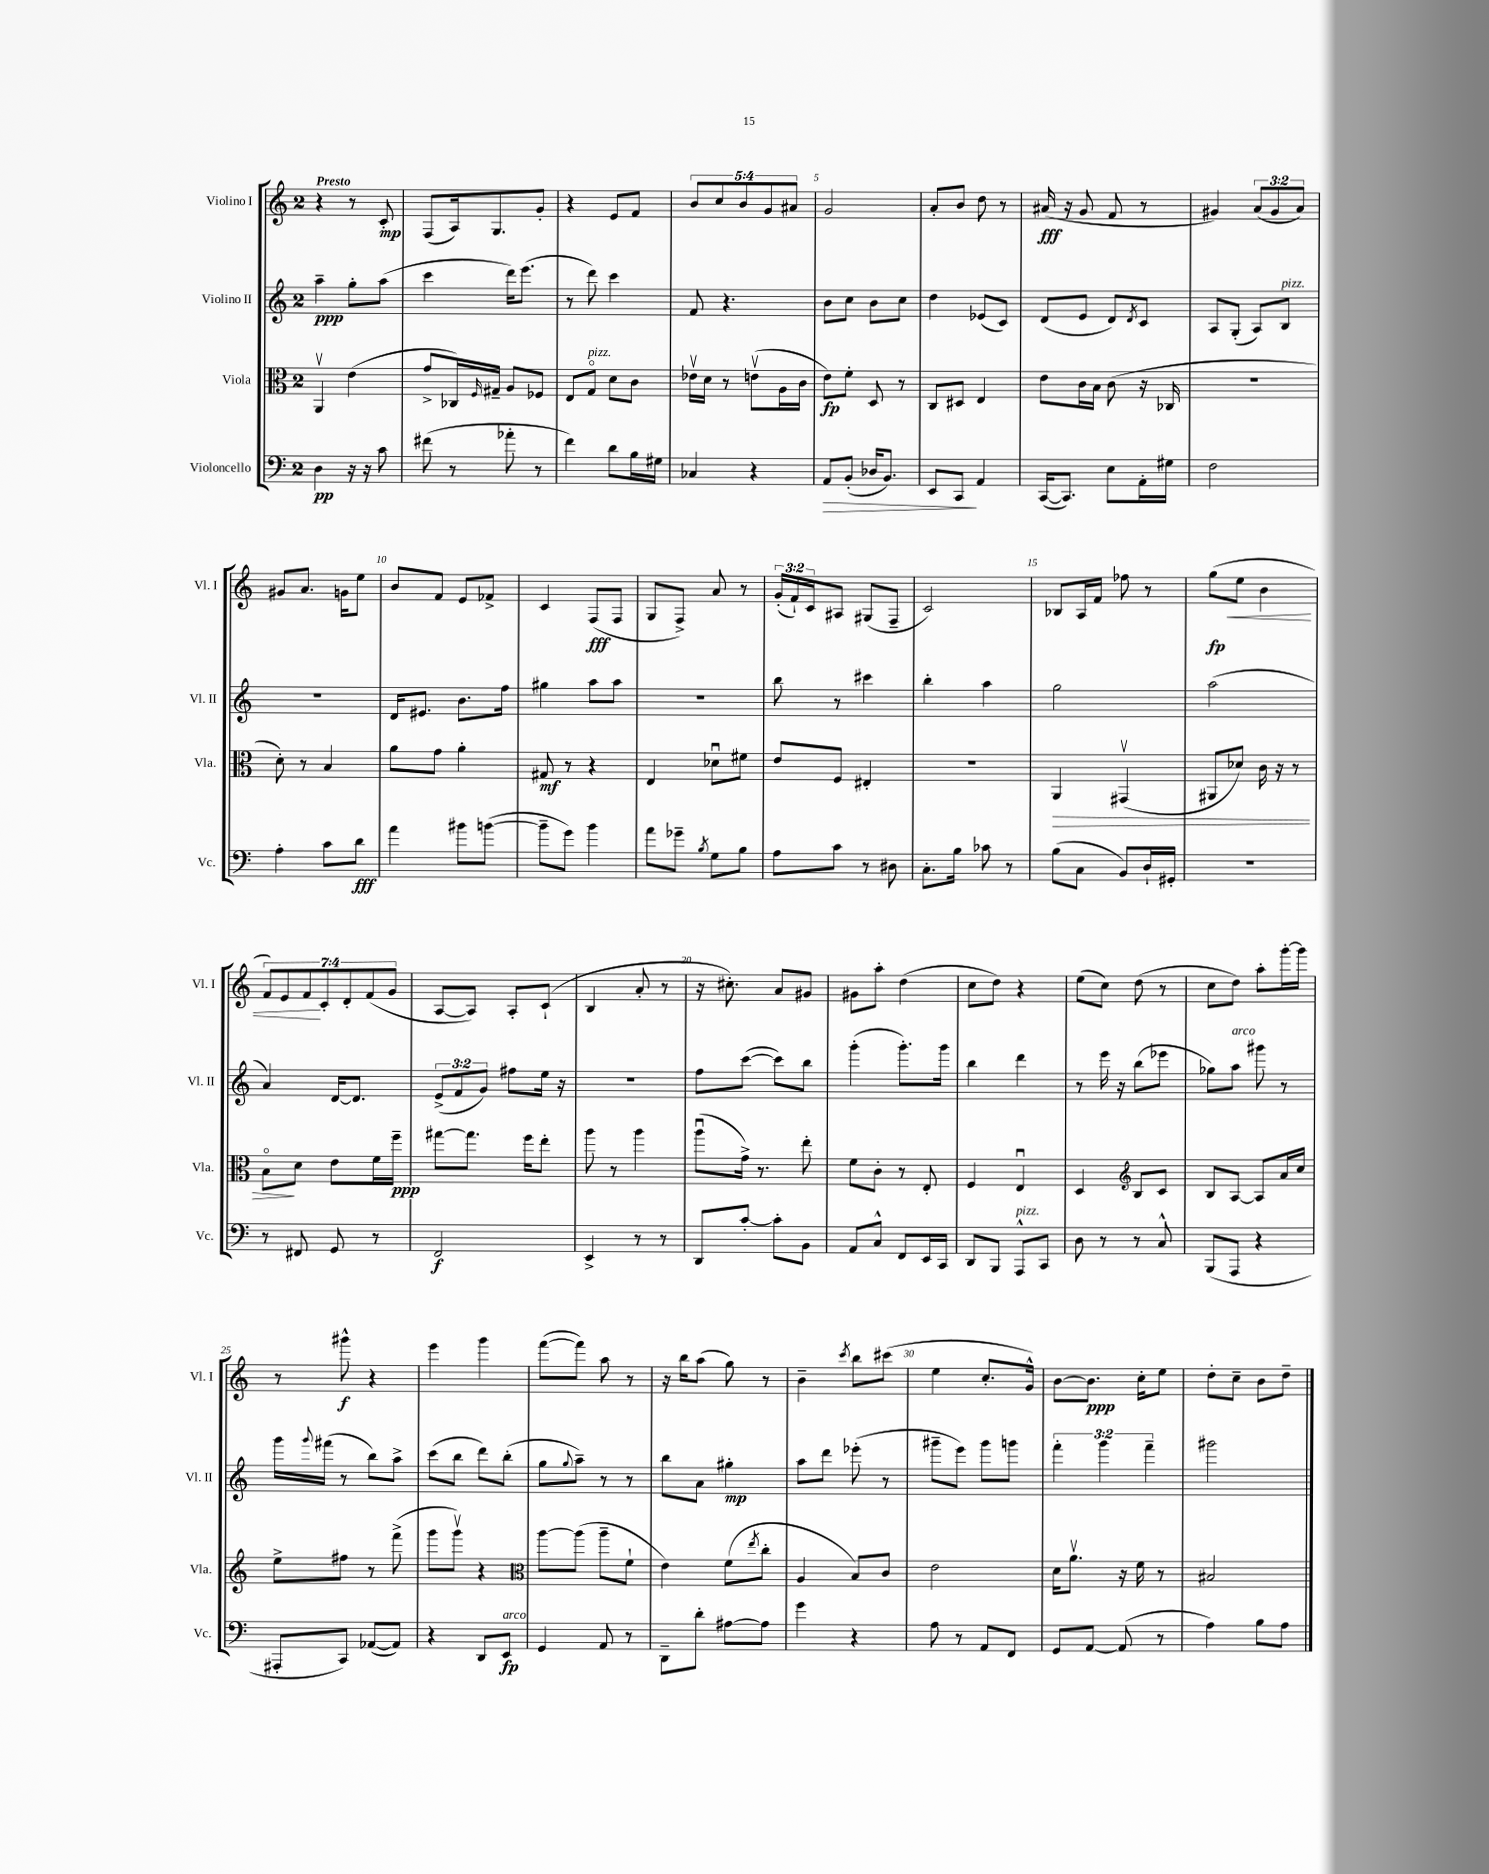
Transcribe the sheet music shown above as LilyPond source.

<<
\new StaffGroup <<
\new Staff = "s0" \with { instrumentName = "Violino I" shortInstrumentName = "Vl. I" } {
    \clef treble \key c \major \once \override Staff.TimeSignature.style = #'single-digit \time 2/4 \override Staff.TupletNumber.text = #tuplet-number::calc-fraction-text \tempo "Presto"
    r4 r8 c'8-.\mp |
    f8( a16) g8. g'8-. |
    r4 e'8 f'8 |
    \tuplet 5/4 { b'8 c''8 b'8 g'8 ais'8 } |
    g'2 |
    a'8-. b'8 d''8 r8 |
    ais'16\fff( r16 g'8 f'8 r8 |
    gis'4) \tuplet 3/2 { a'8( gis'8 a'8) } |
    gis'8 a'8. g'16 e''8 |
    b'8 f'8 e'8 fes'8-> |
    c'4 f8\fff( f8 |
    g8 f8->) a'8 r8 |
    \tuplet 3/2 { g'16-.( f'16-!) c'16 } ais8 gis8( f8-- |
    c'2) |
    bes8 a16 f'16 fes''8 r8 |
    g''8\fp\<( e''8 b'4 |
    \tuplet 7/4 { f'8) e'8 f'8\! c'8-. d'8-. f'8( g'8 } |
    a8~ a8) a8-. c'8-!( |
    b4 a'8-. r8 |
    r16 cis''8.-.) a'8 gis'8 |
    gis'8 a''8-. d''4( |
    c''8 d''8) r4 |
    e''8( c''8) d''8( r8 |
    c''8 d''8) a''8-. g'''16~-. g'''16 |
    r8 gis'''8-^\f r4 |
    e'''4 g'''4 |
    f'''8~( f'''8) a''8 r8 |
    r16 b''16 a''8( g''8) r8 |
    b'4-- \acciaccatura { c'''8 } b''8 cis'''8( |
    e''4 c''8.-. g'16-^) |
    b'8~ b'8.\ppp c''16-. e''8 |
    d''8-. c''8-- b'8 d''8-- \bar "|." |
}
\new Staff = "s1" \with { instrumentName = "Violino II" shortInstrumentName = "Vl. II" } {
    \clef treble \key c \major \once \override Staff.TimeSignature.style = #'single-digit \time 2/4 \override Staff.TupletNumber.text = #tuplet-number::calc-fraction-text
    a''4--\ppp g''8-. a''8( |
    c'''4 d'''16) e'''8.( |
    r8 d'''8) c'''4 |
    f'8 r4. |
    b'8 c''8 b'8 c''8 |
    d''4 ees'8( c'8) |
    d'8( e'8 d'8) \acciaccatura { d'8 } c'8 |
    a8 g8-.( a8) b8^\markup { \italic "pizz." } |
    r2 |
    d'16 eis'8. b'8. f''16 |
    gis''4 a''8 a''8 |
    R2 |
    b''8 r8 cis'''4 |
    b''4-. a''4 |
    g''2 |
    a''2( |
    a'4) d'16~ d'8. |
    \tuplet 3/2 { e'8->( f'8 g'8) } fis''8 e''16 r16 |
    R2 |
    f''8 c'''8~( c'''8) b''8 |
    g'''4-.( g'''8.-.) g'''16 |
    b''4 d'''4 |
    r8 e'''16 r16 b''8( ees'''8 |
    ges''8) a''8^\markup { \italic "arco" } gis'''8 r8 |
    g'''16 \appoggiatura { g'''8 } fis'''16( r8 b''8) a''8-> |
    c'''8( b''8 d'''8) b''8-.( |
    g''8 \appoggiatura { g''8 } a''8--) r8 r8 |
    b''8 a'8 gis''4-.\mp |
    a''8 d'''8 ees'''8-.( r8 |
    gis'''8-- e'''8) gis'''8 g'''8 |
    \tuplet 3/2 { f'''4-. g'''4 f'''4-- } |
    gis'''2 \bar "|." |
}
\new Staff = "s2" \with { instrumentName = "Viola" shortInstrumentName = "Vla." } {
    \clef alto \key c \major \once \override Staff.TimeSignature.style = #'single-digit \time 2/4
    a,4\upbow e'4( |
    g'8-> ces16) \grace { f16 } gis16-- a8 fes8 |
    e8 g8\flageolet^\markup { \italic "pizz." } d'8 c'8 |
    ees'16\upbow d'16 r8 e'8\upbow( a16 c'16 |
    e'8\fp) f'8-. d8 r8 |
    c8 dis8 e4 |
    e'8 c'16 b16 c'8( r16 ces16 |
    R2 |
    d'8-.) r8 b4 |
    a'8 g'8 a'4-. |
    gis8\mf r8 r4 |
    e4 des'8\downbow fis'8 |
    e'8 f8 eis4-. |
    r2 |
    a,4\> gis,4\upbow( |
    ais,8 des'8) c'16 r16 r8 |
    b8\flageolet\! d'8 e'8 f'16 f''16--\ppp |
    gis''8~ gis''8. f''16 e''8-. |
    a''8 r8 a''4 |
    a''8\downbow( g'16->) r8. e''8-. |
    f'8 c'8-. r8 e8-. |
    f4 e4\downbow |
    d4 \clef treble b8 c'8 |
    b8 a8~ a8 a'16 c''16 |
    e''8-> fis''8 r8 f'''8->( |
    g'''8 g'''8\upbow) r4 |
    \clef alto a''8~ a''8( a''8-- f'8-! |
    e'4) f'8( \acciaccatura { e''8 } c''8-. |
    a4 b8) c'8 |
    e'2 |
    d'16 a'8.\upbow r16 f'16 r8 |
    bis2 \bar "|." |
}
\new Staff = "s3" \with { instrumentName = "Violoncello" shortInstrumentName = "Vc." } {
    \clef bass \key c \major \once \override Staff.TimeSignature.style = #'single-digit \time 2/4
    d4\pp r16 r16 c'8 |
    fis'8( r8 aes'8-. r8 |
    f'4) d'8 b16 gis16 |
    ces4 r4 |
    a,8\> b,8-.( des16 b,8.) |
    e,8 c,8\! a,4 |
    c,16~( c,8.) e8 a,16-. gis16 |
    f2 |
    a4-. c'8 d'8\fff |
    a'4 bis'8 b'8~( |
    b'8-- g'8) b'4 |
    a'8 ges'8-- \acciaccatura { b8 } g8 b8 |
    a8 c'8 r8 dis8 |
    c8.-. b16 ces'8 r8 |
    b8( c8 b,8) d16-! gis,16-. |
    R2 |
    r8 fis,8 g,8 r8 |
    f,2\f |
    e,4-> r8 r8 |
    d,8 c'8~-. c'8-. b,8 |
    a,8 c8-^ f,8 e,16 c,16 |
    d,8 b,,8 a,,8-^^\markup { \italic "pizz." } c,8 |
    d8 r8 r8 c8-^ |
    b,,8( a,,8 r4 |
    ais,,8-. c,8) aes,8~( aes,8) |
    r4 d,8 e,8\fp^\markup { \italic "arco" } |
    g,4 a,8 r8 |
    d,8-- d'8-. ais8~ ais8 |
    g'4 r4 |
    a8 r8 a,8 f,8 |
    g,8 a,8~ a,8( r8 |
    a4) b8 a8 \bar "|." |
}
>>
>>
\layout { \context { \Score \override BarNumber.break-visibility = ##(#f #t #t) barNumberVisibility = #(every-nth-bar-number-visible 5) } }
